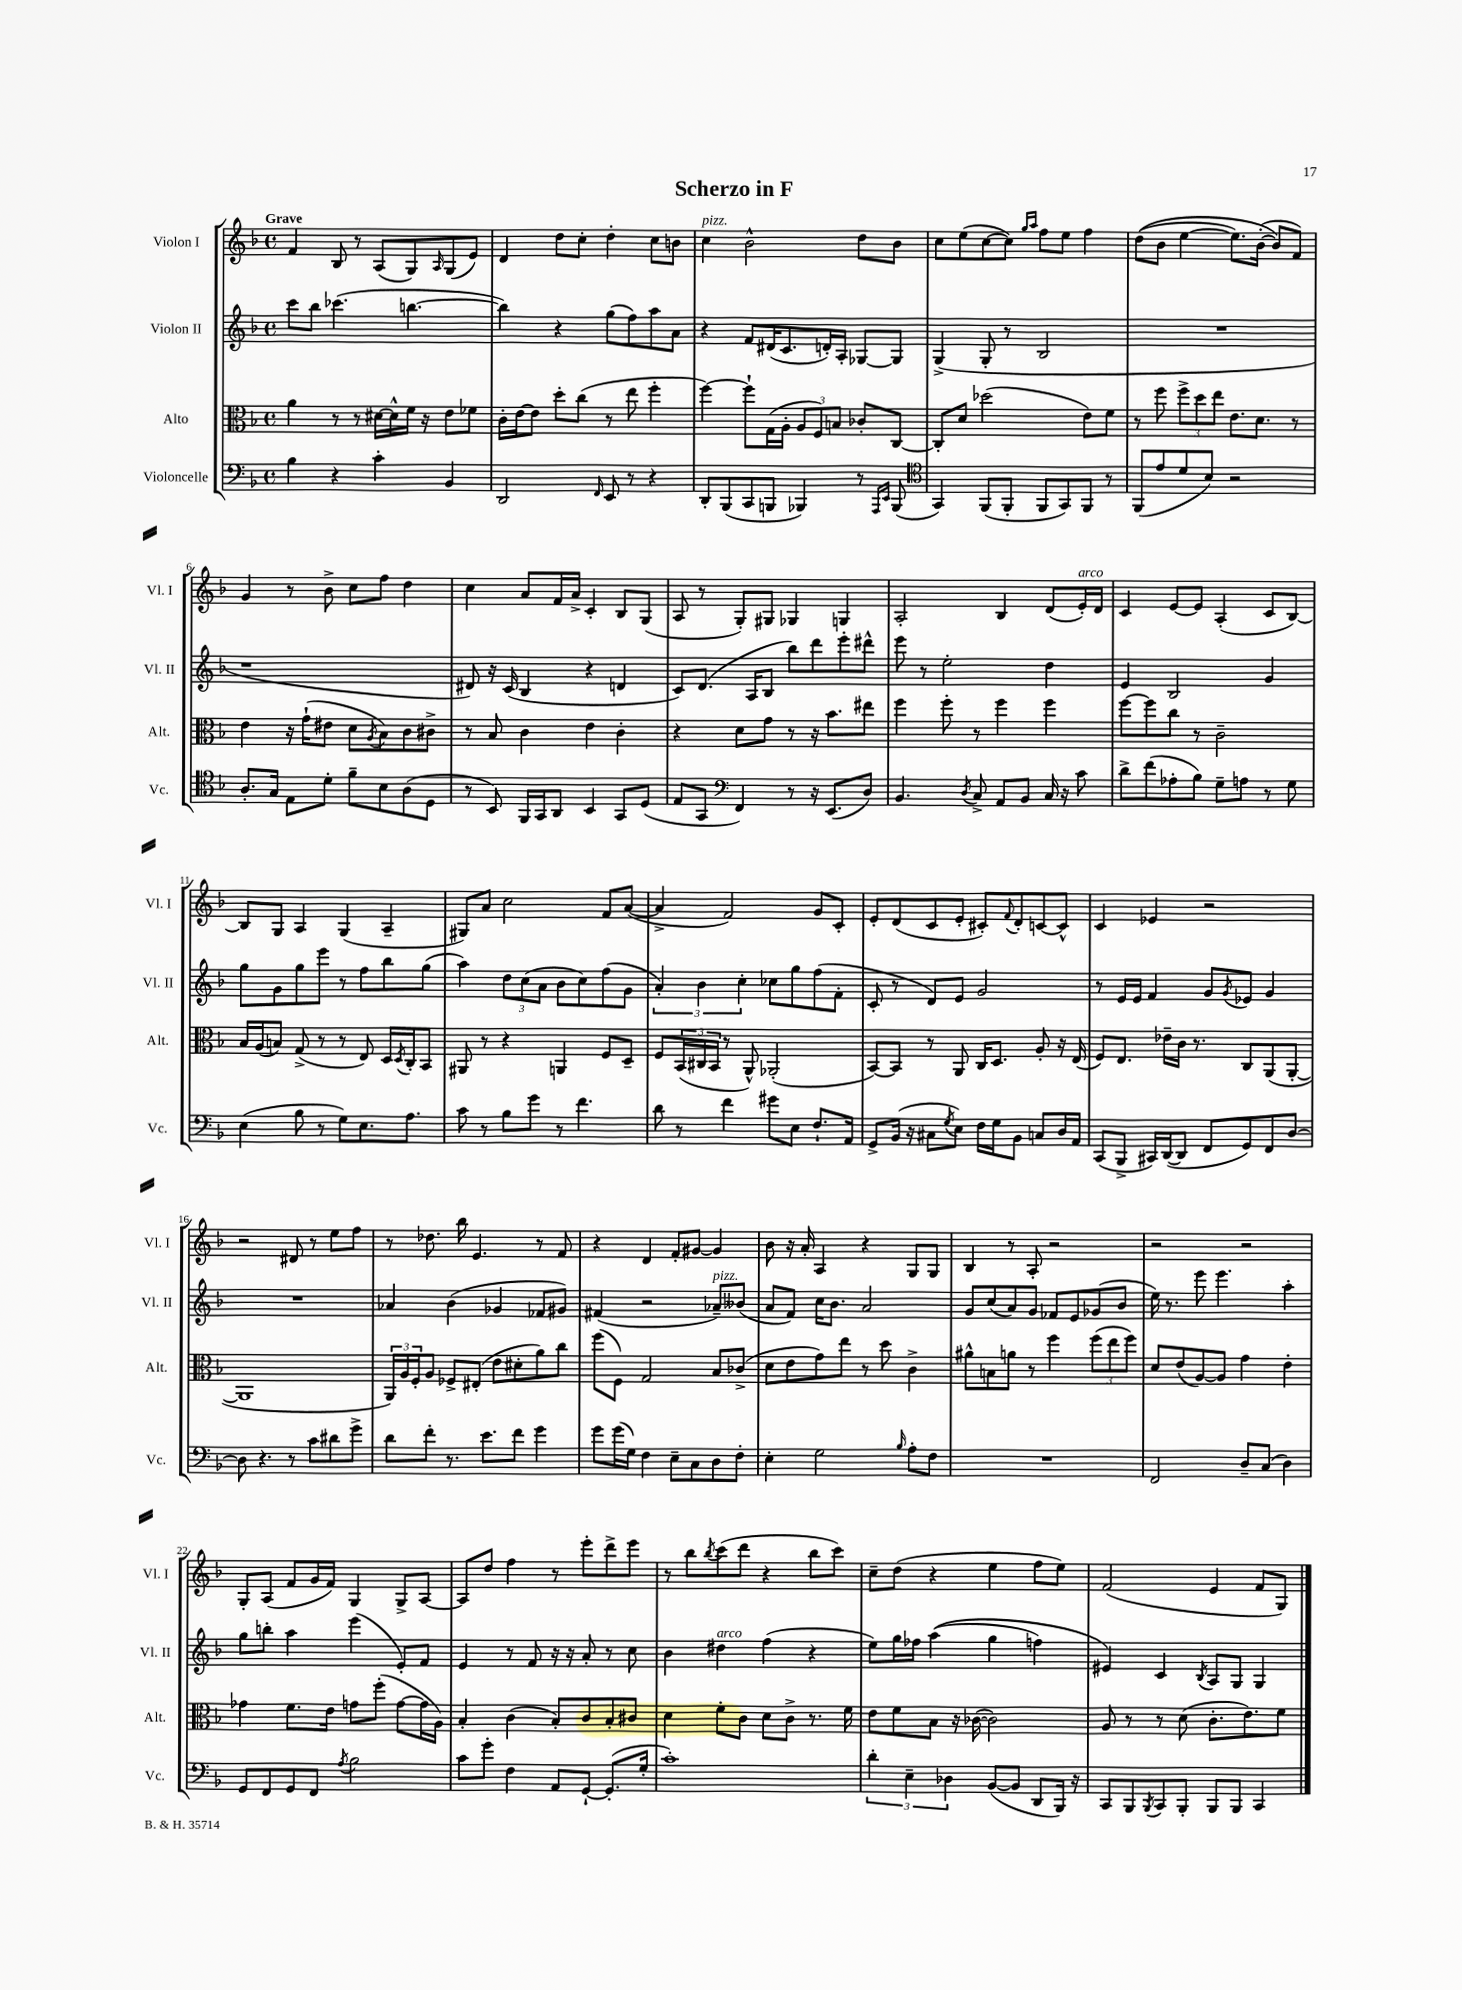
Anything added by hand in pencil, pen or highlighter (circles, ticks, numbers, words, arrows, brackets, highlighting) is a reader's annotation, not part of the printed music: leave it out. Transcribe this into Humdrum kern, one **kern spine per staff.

**kern	**kern	**kern	**kern
*staff4	*staff3	*staff2	*staff1
*clefF4	*clefC3	*clefG2	*clefG2
*k[b-]	*k[b-]	*k[b-]	*k[b-]
*M4/4	*M4/4	*M4/4	*M4/4
*met(c)	*met(c)	*met(c)	*met(c)
4B-	4a	8ccc	4f
.	.	8bb-	.
4r	8r	(4.ccc-	8B-
.	8r	.	8r
4c'	[16d#	.	(8A
.	16d#^^]	.	.
.	16f	[4.bb	8G)
.	16r	.	.
.	.	.	16qqA
4BB-	8e	.	(8G
.	8f-	.	8e)
=	=	=	=
2DD	16c'	4bb])	4d
.	[16e	.	.
.	8e]	.	.
.	8dd'	4r	8dd
.	(8cc	.	8cc'
16qqFF	.	.	.
8EE	8r	(8gg	4dd'
8r	8ee	8ff)	.
4r	4ff'	8aa	8cc
.	.	8a	8b
=	=	=	=
8DD'	[4ff)	4r	4cc
(8BBB-	.	.	.
8CC	8ff`]	8f	2b-^^
8BBB	(16G	(16d#	.
.	16A'	8.c	.
4BBB-)	12A	.	.
.	12F)	.	.
.	.	16d')	.
.	12B	.	.
.	.	16A'	.
8r	8c-'	[8G-	8dd
16qqAAA	.	.	.
16qqEE	.	.	.
(8BBB-	[8C	8G-]	8b-
=	=	=	=
*clefC4	*	*	*
4GG)	8C']	(4G^	8cc
.	8d	.	(8ee
(8FF	(2dd-	8G'	[8cc
8FF'	.	8r	8cc])
.	.	.	16qqgg
.	.	.	16qqaa
8FF	.	2B-	8ff
8GG)	.	.	8ee
8FF	8e)	.	4ff
8r	8f	.	.
=	=	=	=
(8FF	8r	1r	&((8dd
8e	8ff	.	8b-
8d	12ff^	.	[4ee
.	12dd	.	.
8B-)	.	.	.
.	12ee	.	.
2r	8.e	.	8.ee])
.	8.d	.	([16b-'
.	.	.	8b-]&)
.	8r	.	8f)
=	=	=	=
8.A'	4e	1r	4g
16G	.	.	.
8E	16r	.	8r
.	(16g`	.	.
8d'	8e#	.	8b-^
8f~	8d	.	8cc
.	8qA	.	.
8B-	8B-)	.	8ff
(8A	8c	.	4dd
8D	8c#^	.	.
=	=	=	=
8r	8r	8d#)	4cc
8BB-)	8B-	16r	.
.	.	(16c	.
16FF	4c	4B-	8a
16GG	.	.	.
8AA	.	.	16f
.	.	.	16a^
4BB-	4e	4r	4c'
8GG	4c'	4d	8B-
(8D	.	.	(8G
=	=	=	=
8E	4r	8c)	8A
8GG	.	(8.d	8r
*clefF4	*	*	*
4FF)	8d	.	8G')
.	.	16A	.
.	8g	8B-	8G#
8r	8r	8bb-)	4G-
16r	16r	8ddd	.
(8.EE	8.b-	.	.
.	.	8eee'	4G
8D)	8ee#	8ddd#^^	.
=	=	=	=
4.BB-	4ff	8eee	2A'
.	.	8r	.
.	8ff'	2ee'	.
8qD	.	.	.
8C^	8r	.	.
8AA	4ff	.	4B-
8BB-	.	.	.
16C	4ff	4dd	(8d
16r	.	.	.
8c	.	.	16e')
.	.	.	16d
=	=	=	=
8d^	[8ff	4e	4c
(8f	8ff]	.	.
8A-'	8cc	2B-	[8e
8B-)	8r	.	8e]
8G~	2c~	.	(4A'
8A	.	.	.
8r	.	4g	8c
8G	.	.	[8B-)
=	=	=	=
(4E	16B-	8gg	8B-]
.	(16A	.	.
.	8B)	8g	8G
8B-	(8G^	8gg	4A
8r	8r	8eee	.
8G)	8r	8r	(4G
8.E	8E)	8ff	.
.	16D	8bb-	4A~
.	8qD	.	.
8.A	16C'	.	.
.	8BB-	(8gg	.
=	=	=	=
8c	8AA#	4aa)	8G#)
8r	8r	.	8a
8B-	4r	12dd	2cc
.	.	(12cc	.
8g	.	.	.
.	.	12a	.
8r	4AA	8b-	.
4.f	.	8cc)	.
.	8F	(8ff	8f
.	8D~	8g	([8a
=	=	=	=
8d	8F	6a')	4a^]
8r	(24BB-	.	.
.	24C#	6b-	.
.	24BB-	.	.
4f	8r	.	2f)
.	.	6cc'	.
.	8AA^^)	.	.
8g#	(2AA-'	8cc-	.
8E	.	8gg	.
8.F`	.	(8ff	8g
.	.	8f'	8c'
16AA	.	.	.
=	=	=	=
8GG^	[8BB-)	8c'	8e'
(16BB-	8BB-]	8r	(8d
16r	.	.	.
8C#	8r	8d)	8c
8qG	.	.	.
8E)	8AA	8e	8e'
16F	16C	2g	8c#')
16G	8.D	.	.
.	.	.	8qqf
8BB-	.	.	8d'
8C	8A'	.	[8c
16D	16r	.	8c^^]
16AA	(16E	.	.
=	=	=	=
(8CC	8F)	8r	4c
8BBB-^	8.E	16e	.
.	.	16e	.
16CC#)	.	4f	4e-
([16DD	16e-~	.	.
8DD]	16c	.	.
.	8.r	.	.
8FF	.	8g	2r
.	.	8qg	.
8GG)	8C	8e-	.
8FF	(8AA	4g	.
[8D	[8AA'	.	.
=	=	=	=
8D]	1AA]	1r	2r
4.r	.	.	.
8r	.	.	8d#
8c	.	.	8r
8d#	.	.	8ee
8g^	.	.	8ff
=	=	=	=
8d	24AA)	4a-	8r
.	24A	.	.
.	24F'	.	.
8f'	8A	.	8.dd-
8.r	8F-^	(4b-	.
.	.	.	16bb-
.	(8E#'	.	4.e
8.e	.	.	.
.	8e	4g-	.
8f	8d#'	.	.
4g	8a)	8f-	8r
.	8cc	8g#)	8f
=	=	=	=
8g	(8ff	(4f#	4r
(16g	8F)	.	.
16G)	.	.	.
4F	2G	2r	4d
8E~	.	.	8f'
8C	.	.	[8g#
8D	8B-	8a-~)	4g#]
8F'	(8c-^	(8b--	.
=	=	=	=
4E'	8d	8a	8b-
.	8e	8f)	16r
.	.	.	16a'
2G	8g)	16cc	4A
.	.	8.b-	.
.	8ee	.	.
.	8r	2a	4r
.	8dd	.	.
16qqB-	.	.	.
8A'	4c^	.	8G
8F	.	.	8G
=	=	=	=
1r	8a#^^	8g	4B-
.	8B	(8cc	.
.	8a	8a)	8r
.	8r	8g	8A'
.	4ff	8f-	2r
.	.	8e	.
.	(12ff	(8g-	.
.	12ee	.	.
.	.	8b-	.
.	12ff)	.	.
=	=	=	=
2FF	8d	16ee)	2r
.	.	8.r	.
.	(8e	.	.
.	[8A)	8eee	.
.	8A]	4.eee	.
8D~	4g	.	2r
(8C	.	.	.
4D)	4e'	4aa'	.
=	=	=	=
8GG	4g-	8gg	8G'
8FF	.	8bb'	(8A
8GG	8.f	4aa	8f
8FF	.	.	16g
.	16e	.	16f)
8qA	.	.	.
2B-	8g	(4eee	4G
.	(8ff'	.	.
.	[8g	8e')	8G^
.	16g]	8f	[8A
.	16A)	.	.
=	=	=	=
8c	4B-'	4e	8A]
8g'	.	.	8dd
4F	(4c	8r	4ff
.	.	8f	.
8AA	8B-')	16r	8r
.	.	16r	.
[8GG`	8c	8a'	8eee'
(8.GG']	8B-'	8r	8ddd^
.	8c#	8cc	8eee
16G'	.	.	.
=	=	=	=
1c')	4d	4b-	8r
.	.	.	8bb-
.	.	.	8qbb-
.	8f'	4dd#	(8ccc
.	8c	.	8ddd
.	8d	(4ff	4r
.	8c^	.	.
.	8.r	4r	8bb-
.	.	.	8ccc)
.	16f	.	.
=	=	=	=
6d'	8e	8ee)	8cc~
.	8f	16gg	(8dd
6E~	.	.	.
.	.	16ff-	.
.	8B-	&((4aa	4r
6D-	.	.	.
.	16r	.	.
.	([16c-	.	.
([8BB-	2c-])	4gg	4ee
8BB-]	.	.	.
8DD	.	4ff)	8ff
16BBB-)	.	.	8ee)
16r	.	.	.
=	=	=	=
8CC	8A	4e#&)	(2f
8BBB-	8r	.	.
8qBBB-	.	.	.
8CC	8r	4c	.
8BBB-'	(8d	.	.
.	.	8qB-	.
8BBB-	8.c'	8A	4e
8BBB-	.	8G	.
.	8.e)	.	.
4CC	.	4G	8f
.	8f	.	8G)
==	==	==	==
*-	*-	*-	*-
